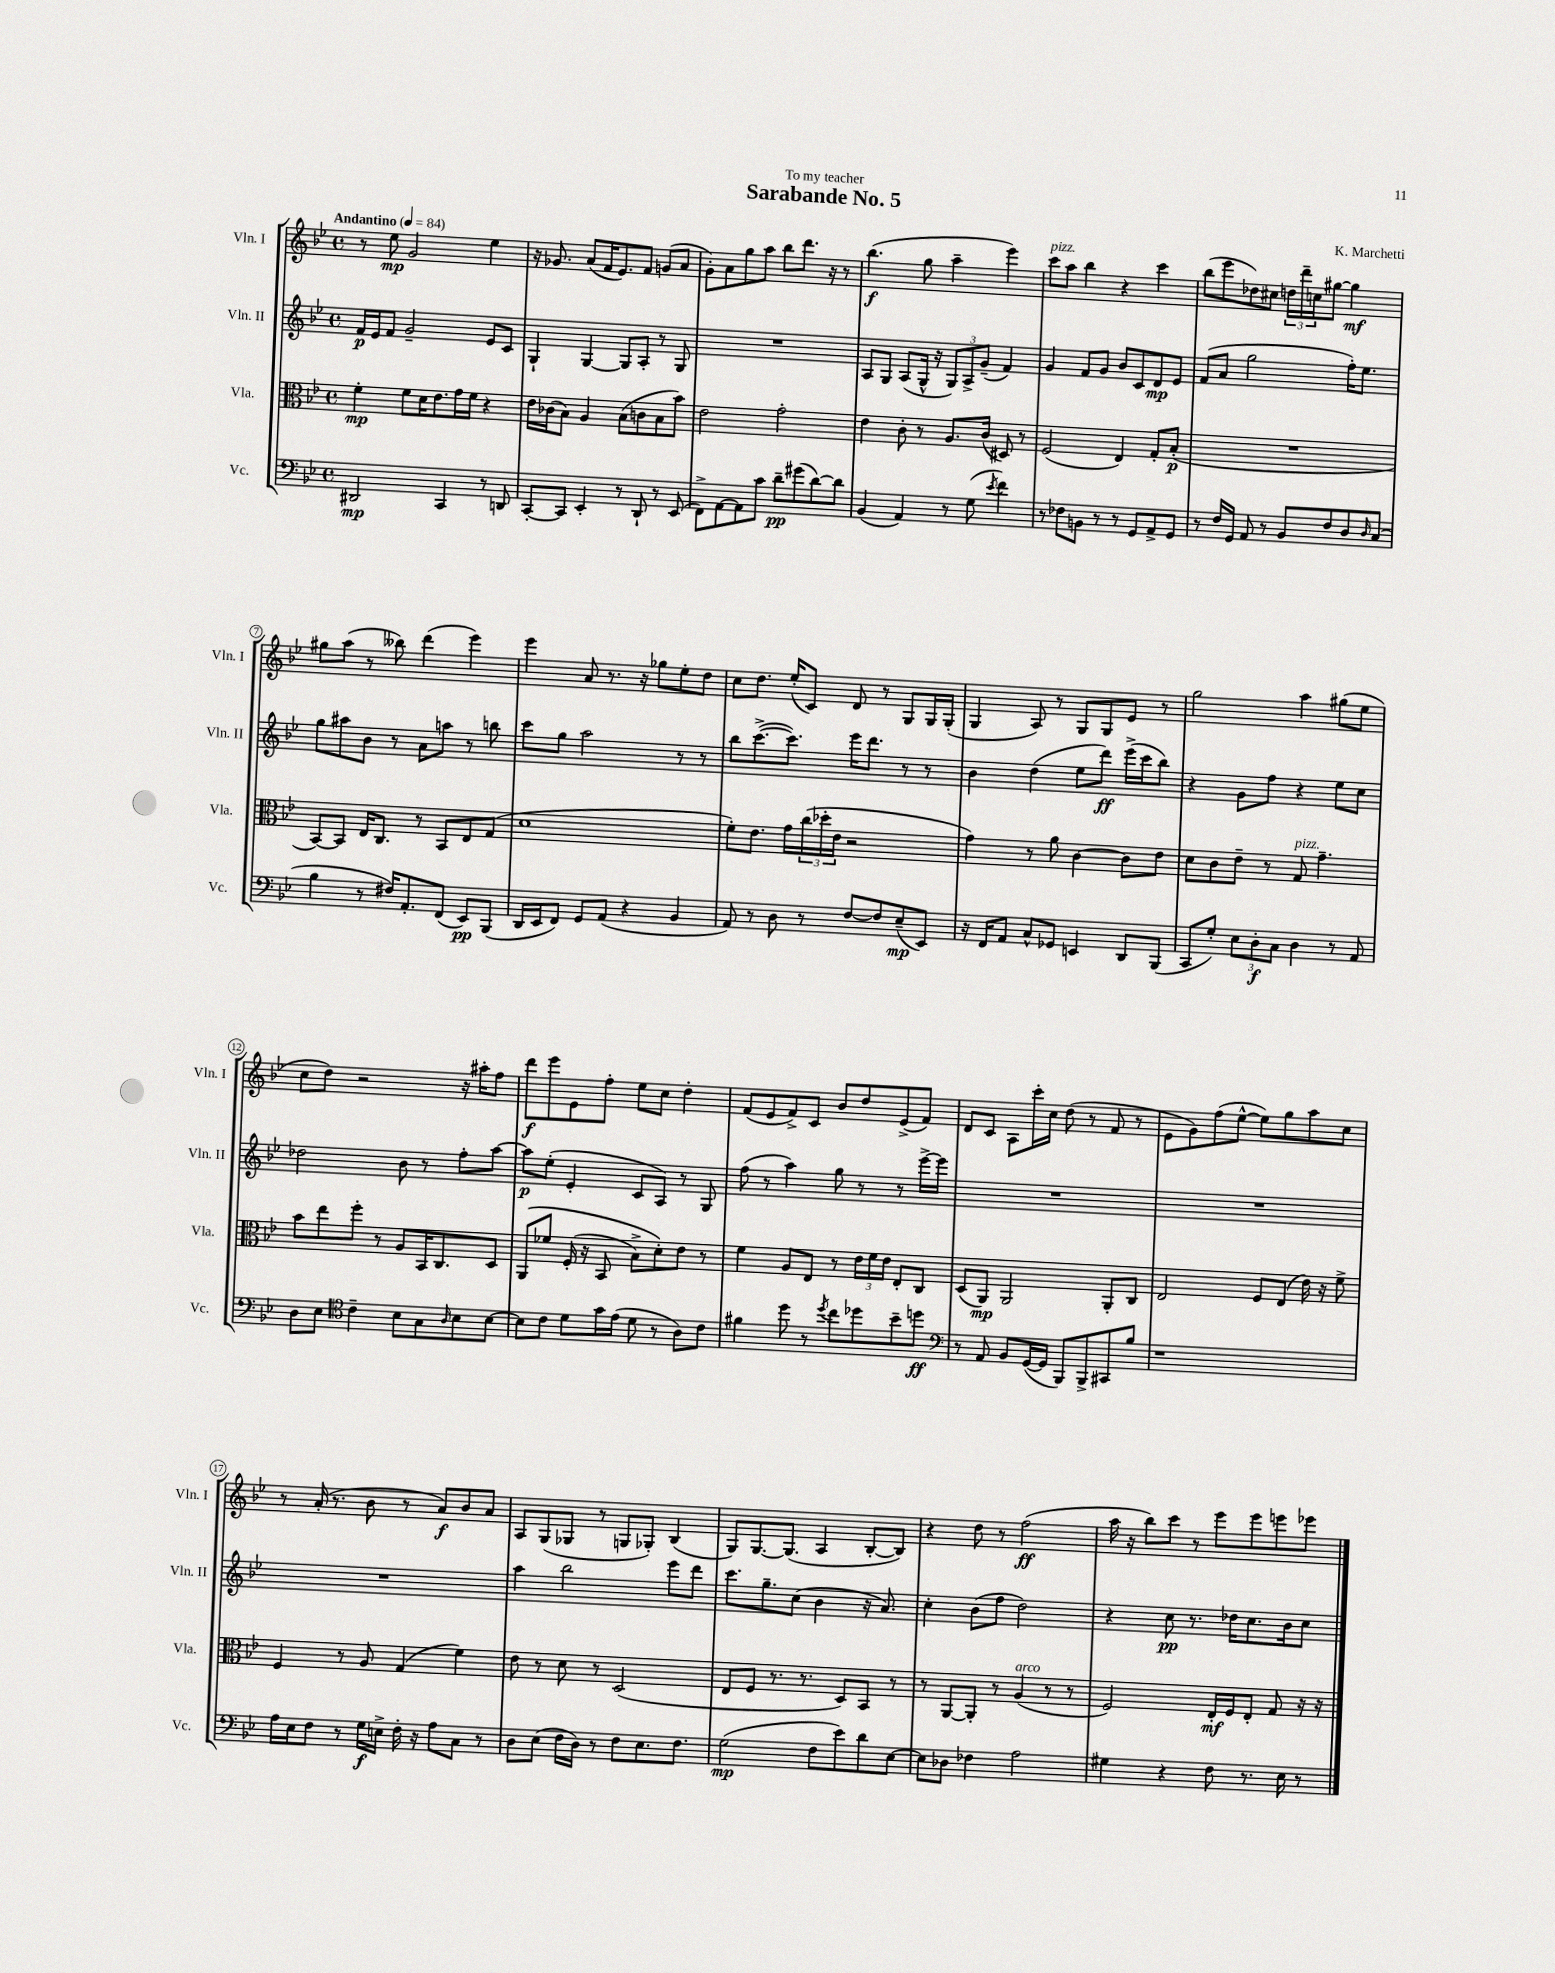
\header { title = "Sarabande No. 5" composer = "K. Marchetti" dedication = "To my teacher" }
<<
\new StaffGroup <<
\new Staff = "s0" \with { instrumentName = "Vln. I" shortInstrumentName = "Vln. I" } {
    \clef treble \key bes \major \defaultTimeSignature \time 4/4 \tempo "Andantino" 4 = 84
    r8 ees''8\mp g'2 ees''4 |
    r16 ges'8. a'8( f'16 ees'8.) f'8 g'8( a'8 |
    g'8-.) a'8 g''8 a''8 bes''8 d'''8. r16 r8 |
    bes''4.\f( g''8 a''4-- ees'''4) |
    c'''8^\markup { \italic "pizz." } a''8 bes''4 r4 c'''4 |
    bes''8( ees'''8 des''8) cis''8 \tuplet 3/2 { d''16 d'''16-- c''16 } gis''8~ gis''4\mf |
    gis''8 a''8( r8 beses''8) d'''4( ees'''4) |
    ees'''4 a'8 r8. r16 ges''8 ees''8-. d''8 |
    c''8 d''8. ees''16-.( c'8) d'8 r8 g8 g16 g16-.( |
    g4 a8) r8 g8 g8 ees'8 r8 |
    g''2 a''4 gis''8( ees''8 |
    c''8 d''8) r2 r16 ais''16-. f''8 |
    d'''8\f ees'''8 ees'8 f''8-. ees''8 c''8 d''4-. |
    f'8( ees'8 f'8->) c'8 bes'8 d''8 ees'8->( f'8) |
    d'8 c'8 a8 c'''16-. c''16 d''8( r8 f'8 r8 |
    ees'8 g'8) f''8( ees''8~-^ ees''8) g''8 a''8 c''8 |
    r8 a'16-.( r8. bes'8 r8 a'8\f) bes'8 a'8 |
    a8 g8( ges8 r8 g8 ges8-.) bes4( |
    g8) g8.~ g8.( a4 bes8~-. bes8) |
    r4 d''8 r8 f''2\ff( |
    a''16 r16 bes''8) c'''8 r8 ees'''8 ees'''8 e'''8 ees'''8 \bar "|." |
}
\new Staff = "s1" \with { instrumentName = "Vln. II" shortInstrumentName = "Vln. II" } {
    \clef treble \key bes \major \defaultTimeSignature \time 4/4
    f'16\p ees'16 f'8 g'2-- ees'8 c'8 |
    g4-! g4~ g8 a8-. r8 g8 |
    R1 |
    a8 g8 a8( g16-^ r16 \tuplet 3/2 { g8) a8-> g'8--( } f'4) |
    g'4 f'8 g'8 bes'8 c'8 d'8\mp ees'8 |
    f'8( a'8 g''2 f''16-.) ees''8. |
    g''8 ais''8 bes'8 r8 a'8 a''8 r8 b''8 |
    c'''8 g''8 a''2 r8 r8 |
    bes''8 c'''8.~->( c'''8.) ees'''16 d'''8. r8 r8 |
    bes'4 d''4( ees''8 d'''8\ff) ees'''16->( c'''16 bes''8) |
    r4 g'8 f''8 r4 ees''8 c''8 |
    des''2 bes'8 r8 f''8-. a''8~ |
    a''8\p ees''8-.( ees'4-. c'8 a8) r8 g8 |
    f''8( r8 a''4) g''8 r8 r8 ees'''16~-> ees'''16 |
    R1 |
    R1 |
    R1 |
    a''4 bes''2 ees'''8 d'''8 |
    c'''8. g''8.-- c''8( bes'4 r16 a'8.) |
    c''4-. bes'8( f''8 d''2) |
    r4 c''8\pp r8. des''16 c''8. bes'16 c''8 \bar "|." |
}
\new Staff = "s2" \with { instrumentName = "Vla." shortInstrumentName = "Vla." } {
    \clef alto \key bes \major \defaultTimeSignature \time 4/4
    f'4-.\mp f'8 d'16 ees'8. g'16 f'16 r4 |
    ees'16 ces'16( bes8) a4 bes8( c'8 bes8 bes'8) |
    ees'2 g'2-. |
    ees'4 c'8-. r8 a8. c'16( dis8) r8 |
    f2( ees4) g8-. bes8-.\p( |
    R1 |
    bes,8~) bes,8 ees16 c8. r8 bes,8 ees8 g8( |
    d'1 |
    f'8-.) ees'8. g'16 \tuplet 3/2 { c''16( des''16-. ees'16 } r2 |
    g'4) r8 a'8 c'4~ c'8 ees'8 |
    d'8 c'8 ees'8-- r8 g8^\markup { \italic "pizz." } g'4.-- |
    bes'8 ees''8 f''8-. r8 a8 bes,16 c8. d8 |
    a,8\( fes'8 f16-.( r16 bes,8 bes8->) d'8-.\) ees'8 r8 |
    f'4 a8 ees8 r8 \tuplet 3/2 { ees'16 f'16 ees'16 } ees8-. c8 |
    d8( a,8\mp) a,2 a,8-. c8 |
    ees2 f8 ees8( ees'16) r16 f'8-> |
    f4 r8 a8 g4( f'4) |
    ees'8 r8 d'8 r8 d2( |
    ees8 f8 r8. r8. d8) bes,8 r8 |
    r8 a,8~ a,8-. r8 a4^\markup { \italic "arco" }( r8 r8 |
    f2) ees16-.\mf f16 ees8-. g8 r16 r16 \bar "|." |
}
\new Staff = "s3" \with { instrumentName = "Vc." shortInstrumentName = "Vc." } {
    \clef bass \key bes \major \defaultTimeSignature \time 4/4
    dis,2\mp c,4 r8 d,8 |
    c,8~-. c,8 ees,4-. r8 d,8-! r8 ees,8( |
    f,8->) a,8~ a,8 c'8 d'8--\pp gis'8( d'8~) d'8 |
    bes,4( a,4) r8 g8( \acciaccatura { ees'8 } f'4) |
    r8 fes8 b,8 r8 r8 g,8 a,8-> g,8 |
    r8 f16 g,16 a,8 r8 bes,8 f8 d8 \grace { d16 } c8( |
    bes4 r8 fis16) a,8.-. f,8( ees,8\pp) bes,,8( |
    d,16 ees,16 f,8) g,8 a,8( r4 bes,4 |
    a,8) r8 d8 r8 f8~ f8 ees8--\mp( ees,8) |
    r16 f,16 a,8 c8-^ ges,8 e,4 d,8 bes,,8( |
    c,8 g8-.) \tuplet 3/2 { ees8 d8-.\f c8 } d4 r8 a,8 |
    d8 ees8 \clef tenor c'4-- bes8 g8 \grace { a16 } bes8 bes8~ |
    bes8 c'8 d'8 g'16 ees'16( d'8 r8 a8) c'8 |
    fis'4 d''8 r8 \acciaccatura { d''8 } c''8 des''8 bes'8-- d''8\ff |
    \clef bass r8 a,8 bes,8 g,16~( g,16 bes,,8) bes,,8-> cis,8 bes8 |
    r1 |
    a16 ees16 f8 r8 g16\f e16-> f16-. r16 a8 c8 r8 |
    d8 ees8( f16 d16) r8 f8 ees8. f8. |
    g2\mp( f8 ees'8) d'8 ees8~ |
    ees8 des8 fes4 a2 |
    gis4 r4 f8 r8. ees16 r8 \bar "|." |
}
>>
>>
\layout { \context { \Score \override BarNumber.stencil = #(make-stencil-circler 0.1 0.3 ly:text-interface::print) } }
